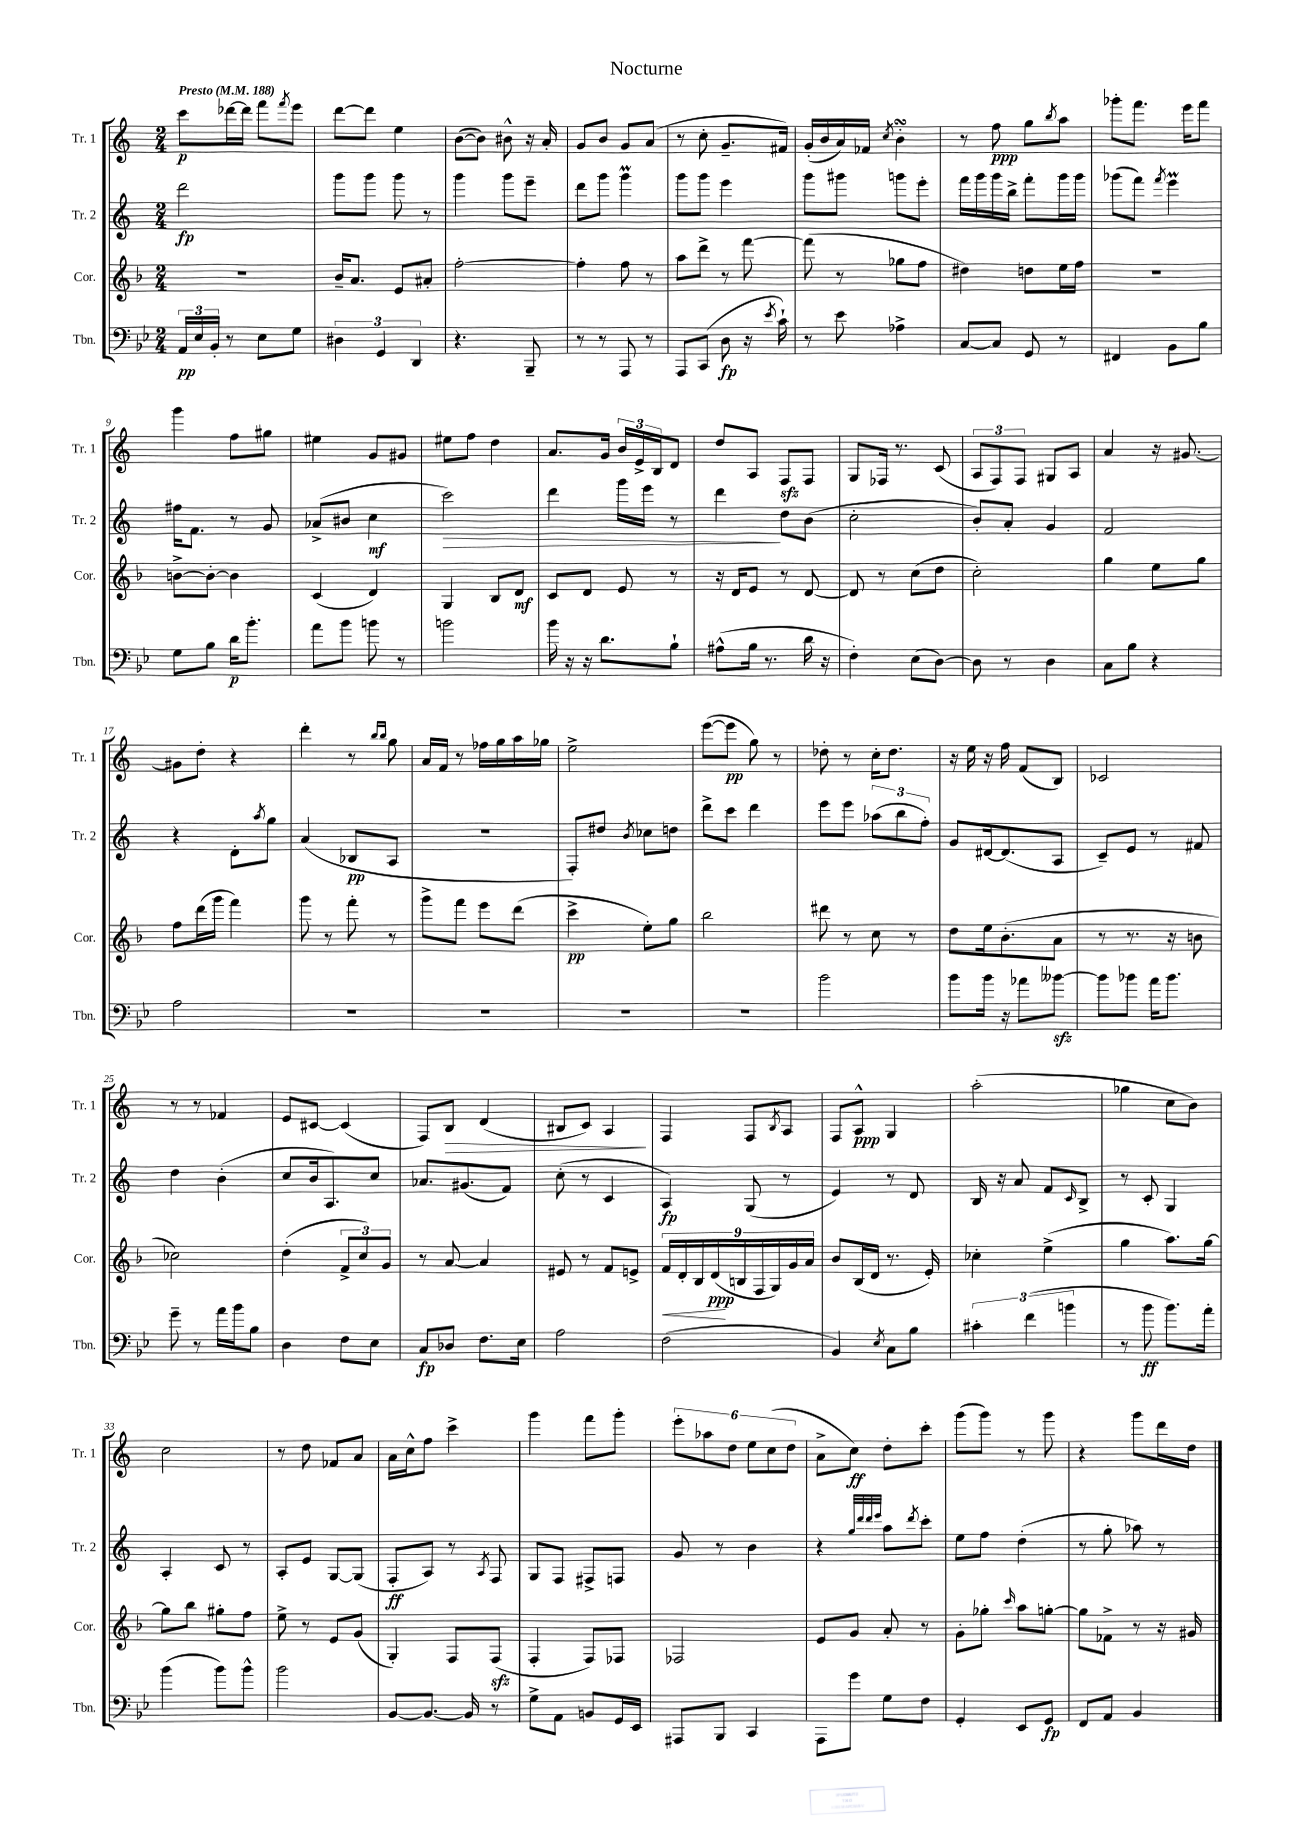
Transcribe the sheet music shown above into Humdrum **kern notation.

**kern	**kern	**kern	**kern
*staff4	*staff3	*staff2	*staff1
*clefF4	*clefG2	*clefG2	*clefG2
*k[b-e-]	*k[b-]	*k[]	*k[]
*M2/4	*M2/4	*M2/4	*M2/4
*MM188	*MM188	*MM188	*MM188
24AA	2r	2ddd	8ccc
24E-	.	.	.
24BB-'	.	.	.
8r	.	.	[16ddd-
.	.	.	16ddd-]
8E-	.	.	8fff
.	.	.	8qfff
8G	.	.	8eee
=	=	=	=
6D#	16b-~	8ggg	[8ddd
.	8.a	.	.
.	.	8ggg	8ddd]
6GG	.	.	.
.	8e	8ggg	4ee
6DD	.	.	.
.	8a#'	8r	.
=	=	=	=
4.r	[2ff'	4ggg	([8b
.	.	.	8b])
.	.	8ggg	8b#^^
8BBB-~	.	8eee~	16r
.	.	.	16a'
=	=	=	=
8r	4ff']	8ddd	8g
8r	.	8ggg	8b
8AAA	8ff	4ggg	8g
8r	8r	.	(8a
=	=	=	=
8AAA	8aa	8ggg	8r
(8CC	8ddd^	8ggg	8cc'
8D	8r	4eee	8.g~
16r	[8fff	.	.
8qe-	.	.	.
16c`)	.	.	16f#)
=	=	=	=
8r	(8fff]	8ggg	(16g'
.	.	.	16b
8e-	8r	8ggg#	16a)
.	.	.	16f-
.	.	.	8qcc
4A-^	8gg-	8ggg	4b'
.	8ff	8eee'	.
=	=	=	=
[8C	4dd#)	16fff	8r
.	.	16ggg	.
8C]	.	16ggg	8ff
.	.	16bb^	.
8GG	8dd	8fff'	8gg
.	.	.	8qbb
8r	16ee	16ggg	8aa
.	16ff	16ggg	.
=	=	=	=
4FF#	2r	(8ggg-	8ggg-'
.	.	8fff)	8.fff
.	.	8qfff	.
8BB-	.	4eee	.
.	.	.	16eee
8B-	.	.	8fff
=	=	=	=
8G	[8b^	16ff#	4ggg
.	.	8.f	.
8B-	8b'_	.	.
16d	4b]	8r	8ff
8.b-'	.	.	.
.	.	8g	8gg#
=	=	=	=
8a	(4c	(8a-^	4ee#
8b-	.	8b#	.
8b	4d)	4cc	8g
8r	.	.	8g#
=	=	=	=
2b	4G	2ccc)	8ee#
.	.	.	8ff
.	8B-	.	4dd
.	8d	.	.
=	=	=	=
16b-	8c	4ddd	8.a
16r	.	.	.
16r	8d	.	.
8.d	.	.	16g
.	8e	16ggg	24b
.	.	.	24e^
.	.	16eee	.
.	.	.	24B
8B-`	8r	8r	8d
=	=	=	=
(8A#^^	16r	4ddd	8dd
.	16d	.	.
16B-	8e	.	8A
8.r	.	.	.
.	8r	8dd	8F
16d	[8d	(8b	8F
16r	.	.	.
=	=	=	=
4F')	8d]	2cc'	8G
.	8r	.	16F-
.	.	.	8.r
(8E-	(8cc	.	.
[8D)	8dd	.	(8c
=	=	=	=
8D]	2cc')	8b')	12A
.	.	.	12F)
8r	.	8a'	.
.	.	.	12F
4D	.	4g	8G#
.	.	.	8A
=	=	=	=
8C	4gg	2f	4a
8B-	.	.	.
4r	8ee	.	16r
.	.	.	[8.g#
.	8gg	.	.
=	=	=	=
2A	8ff	4r	8g#]
.	(16ddd	.	8dd'
.	16ggg	.	.
.	4fff)	8d'	4r
.	.	8qaa	.
.	.	8gg	.
=	=	=	=
2r	8ggg	(4a	4ddd'
.	8r	.	.
.	8fff'	8B-	8r
.	.	.	16qqbb
.	.	.	16qqbb
.	8r	8A	8gg
=	=	=	=
2r	8ggg^	2r	16a
.	.	.	16f
.	8fff	.	8r
.	8eee	.	16ff-
.	.	.	16gg
.	(8ddd	.	16aa
.	.	.	16gg-
=	=	=	=
2r	4ccc^	8F')	2ee^
.	.	8dd#	.
.	.	8qb	.
.	8ee')	8cc-	.
.	8gg	8dd	.
=	=	=	=
2r	2bb-	8ddd^	([8eee
.	.	8ccc	8eee]
.	.	4ddd	8gg)
.	.	.	8r
=	=	=	=
2b-	8ddd#	8eee	8dd-'
.	8r	8eee	8r
.	8cc	(12aa-	16cc'
.	.	.	8.dd-
.	.	12bb	.
.	8r	.	.
.	.	12ff')	.
=	=	=	=
8b-	8dd	8g	16r
.	.	.	16ee
16b-	16ee	[16d#	16r
16r	(8.b-'	(8.d#]	16ff
8a-	.	.	(8f
[8b--	8a	8A	8B)
=	=	=	=
8b--]	8r	8c~)	2c-
8b-	8.r	8e	.
16a	.	8r	.
8.b-	16r	.	.
.	8b	8f#	.
=	=	=	=
8g~	2cc-)	4dd	8r
8r	.	.	8r
16a	.	(4b'	4f-
16b-	.	.	.
8B-	.	.	.
=	=	=	=
4D	(4dd'	8cc	8e
.	.	16b	[8c#
.	.	8.A)	.
8F	12f^	.	(4c#]
.	12cc)	.	.
8E-	.	8cc	.
.	12g	.	.
=	=	=	=
8C	8r	8.a-	8F)
8D-	[8a	.	8B
.	.	(8.g#	.
8.F	4a]	.	(4d
.	.	8f)	.
16E-	.	.	.
=	=	=	=
2A	8e#	(8cc'	8B#
.	8r	8r	8c)
.	8f	4c	4A
.	8e^	.	.
=	=	=	=
(2F	18f	4A)	4F
.	18d'	.	.
.	18B-	.	.
.	(18d	.	.
.	18B	.	.
.	.	(8G	8F
.	18F	.	.
.	18G)	.	.
.	.	.	8qB
.	.	8r	8A
.	18g	.	.
.	18a	.	.
=	=	=	=
4BB-)	8b-	4e)	8F
.	(16B-	.	8A^^
.	16d	.	.
8qE-	.	.	.
8C	8.r	8r	4G
8B-	.	8d	.
.	16e')	.	.
=	=	=	=
6c#'	4cc-'	16B	(2aa'
.	.	16r	.
.	.	8a	.
(6f	.	.	.
.	(4ee^	8f	.
6b	.	.	.
.	.	16qqc	.
.	.	8B^	.
=	=	=	=
8r	4gg	8r	4gg-
8b-	.	8c'	.
8.b-)	8.aa)	4G	8cc
.	.	.	8b)
16a'	[16gg	.	.
=	=	=	=
(4b-	8gg]	4A'	2cc
.	8bb-	.	.
8b-)	8gg#'	8c	.
8b-^^	8ff	8r	.
=	=	=	=
2b-	8ee^	8A'	8r
.	8r	8e	8dd
.	8e	[8G	8f-
.	(8g	(8G]	8a
=	=	=	=
[8BB-	4G')	8F'	16a
.	.	.	16cc^^
8.BB-_	.	8A)	8ff
.	8F	8r	4ccc^
16BB-]	.	.	.
.	.	8qA	.
8r	(8F	8F	.
=	=	=	=
8G^	4F'	8G	4ggg
8AA	.	8F	.
8BB	8F)	8F#^	8fff
16GG	8F-	8F	8ggg'
16EE-	.	.	.
=	=	=	=
8AAA#	2F-	8g	12eee'
.	.	.	12aa-
8BBB-	.	8r	.
.	.	.	12dd
4CC	.	4b	12ee
.	.	.	(12cc
.	.	.	12dd
=	=	=	=
8AAA	8e	4r	8a^
8g	8g	.	8cc)
.	.	32qqgg	.
.	.	32qqddd	.
.	.	32qqddd	.
.	.	32qqeee	.
8G	8a'	8aa	8dd'
.	.	8qddd	.
8F	8r	8ccc'	8ccc'
=	=	=	=
4GG'	8g'	8ee	(8ggg
.	8gg-'	8ff	8ggg)
.	16qqccc	.	.
8EE-	8aa	(4dd'	8r
8GG	[8gg'	.	8ggg
=	=	=	=
8FF	8gg]	8r	4r
8AA	8f-^	8gg'	.
4BB-	8r	8aa-)	8ggg
.	16r	8r	16ddd
.	16g#	.	16dd
==	==	==	==
*-	*-	*-	*-
